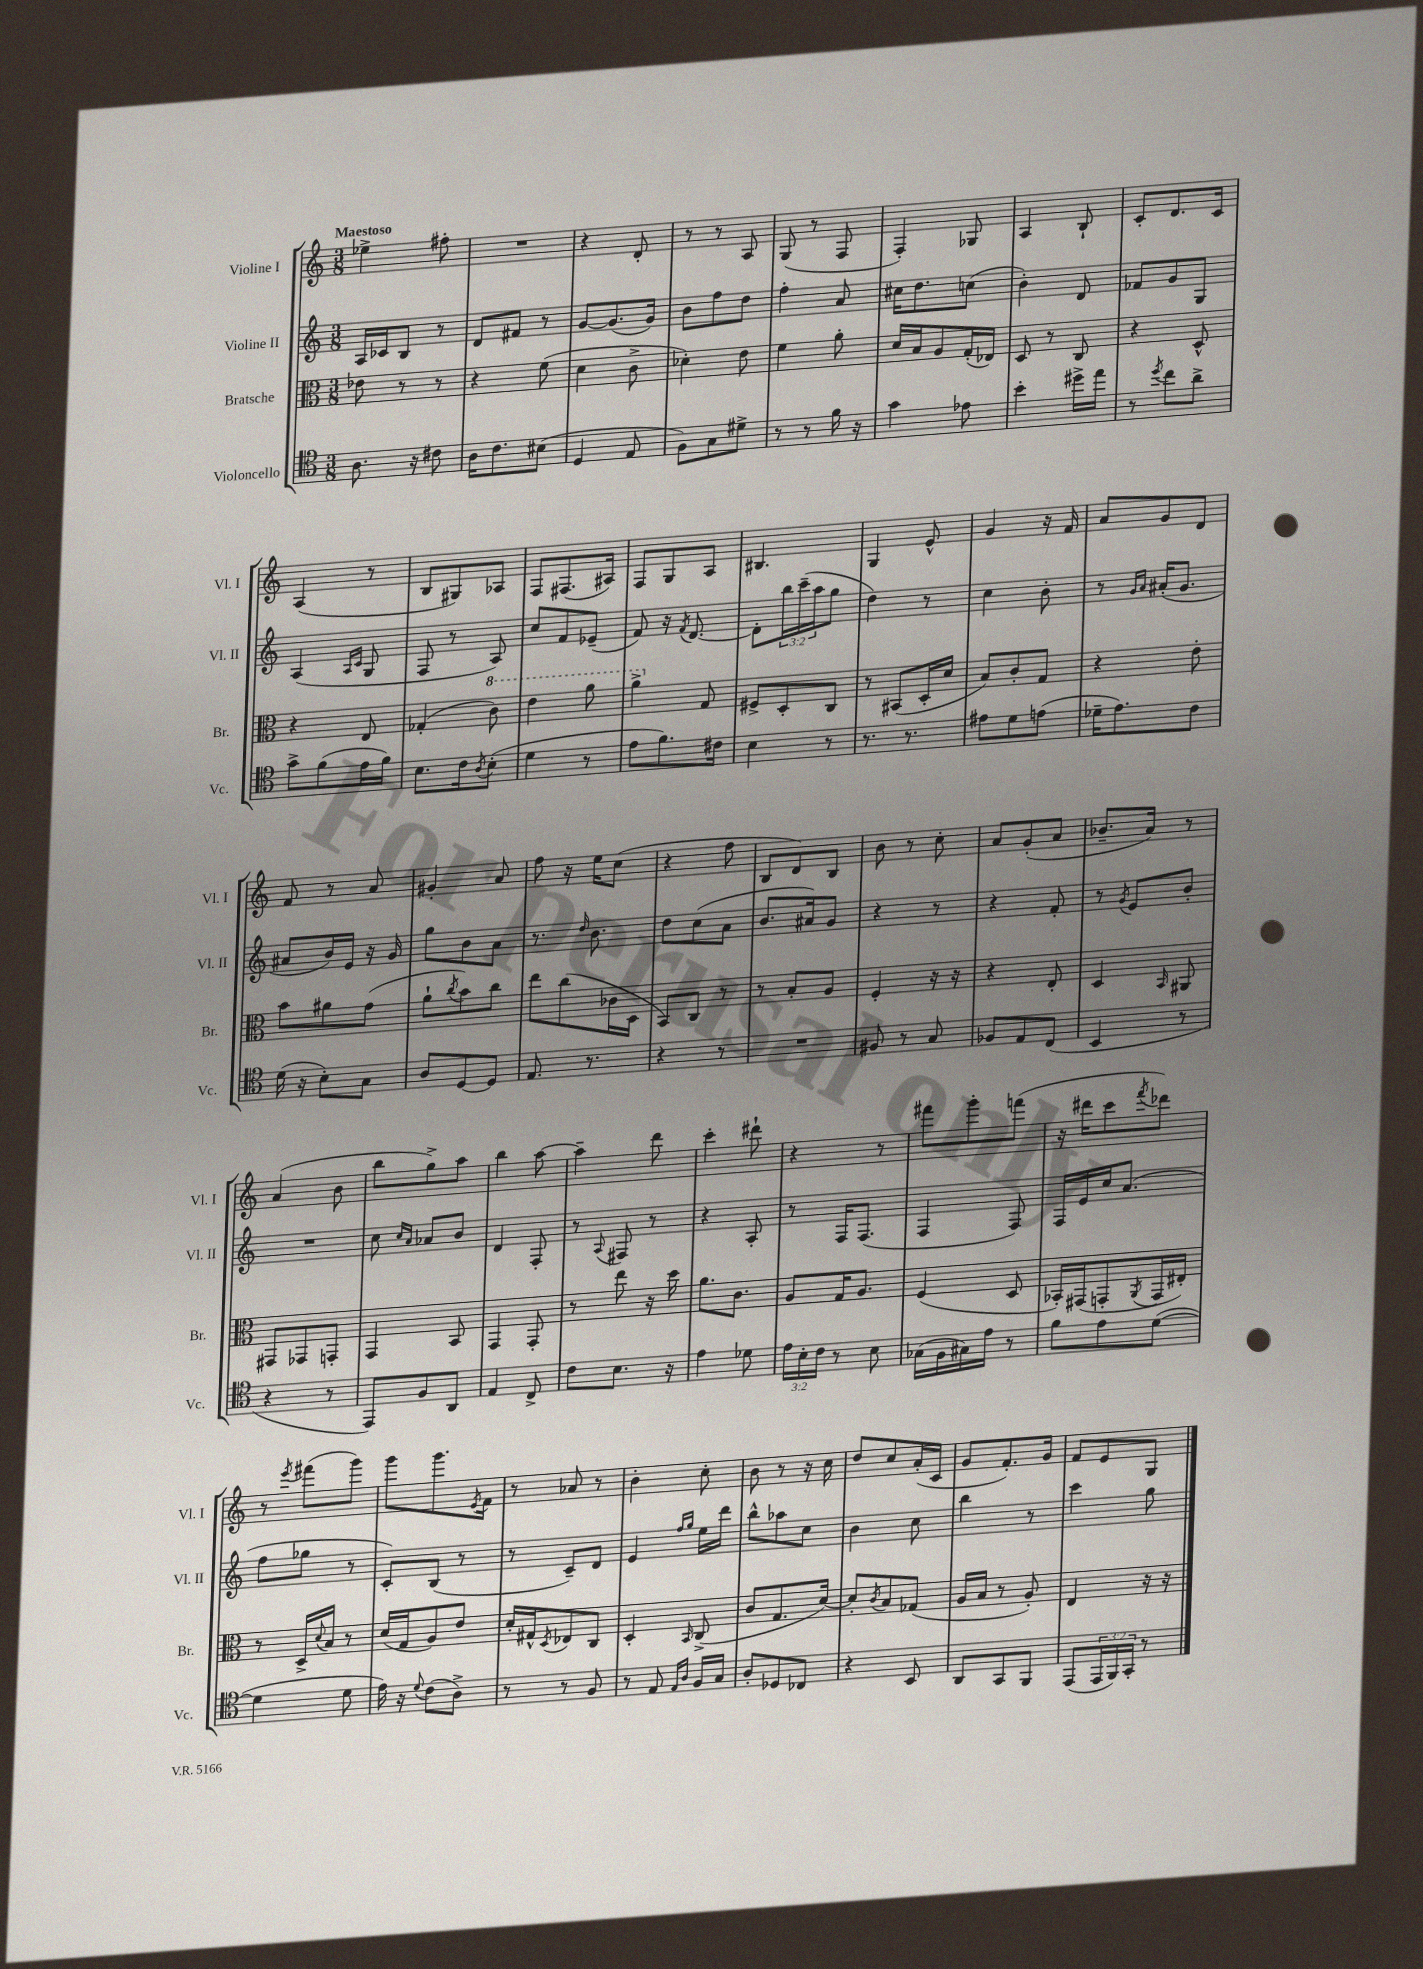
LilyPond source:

<<
\new StaffGroup <<
\new Staff = "s0" \with { instrumentName = "Violine I" shortInstrumentName = "Vl. I" } {
    \clef treble \key c \major \numericTimeSignature \time 3/8 \tempo "Maestoso"
    ees''4-> fis''8-. |
    R4. |
    r4 d'8-. |
    r8 r8 a8 |
    g8( r8 f8 |
    f4-.) ges8 |
    a4 b8-! |
    c'8-. d'8. c'16 |
    a4( r8 |
    b8 gis8) aes8 |
    f8 fis8.( ais16) |
    f8 g8 a8 |
    bis4. |
    g4 e'8-^ |
    g'4 r16 f'16 |
    a'8 g'8 d'8 |
    f'8 r8 a'8 |
    gis'4-. a'8 |
    f''8 r16 e''16 c''8( |
    r4 f''8 |
    b8 d'8) b8 |
    b'8 r8 c''8-. |
    a'8 g'8-.( a'8 |
    bes'8.-- a'16) r8 |
    a'4( b'8 |
    b''8 g''8->) a''8 |
    b''4 a''8~ |
    a''4-- d'''8 |
    c'''4-. dis'''8-! |
    r4 r8 |
    fis'''8 g'''8-. f'''8( |
    r16 dis'''16 c'''8 \acciaccatura { f'''8 } des'''8) |
    r8 \acciaccatura { e'''8 } fis'''8( g'''8) |
    g'''8 g'''8. \acciaccatura { e'8 } f'16 |
    r8 aes'8 r8 |
    b'4-. c''8-. |
    b'8 r8 r16 c''16 |
    d''8 c''8 a'16-.( c'16 |
    g'8 f'8.-.) g'16 |
    f'8 e'8 g8 \bar "|." |
}
\new Staff = "s1" \with { instrumentName = "Violine II" shortInstrumentName = "Vl. II" } {
    \clef treble \key c \major \numericTimeSignature \time 3/8 \override Staff.TupletNumber.text = #tuplet-number::calc-fraction-text
    a16 ces'16 b8 r8 |
    d'8 fis'8 r8 |
    g'8~ g'8.( g'16) |
    b'8 f''8 d''8 |
    f''4-. a'8 |
    cis''16 d''8. c''8( |
    b'4-.) d'8 |
    fes'8 g'8 g8 |
    a4( \grace { a16 c'16 } g8 |
    f8 r8 a8) |
    c''8 f'8 ees'8--( |
    f'8) r16 \acciaccatura { f'8 } d'8.~ |
    d'8-. \tuplet 3/2 { b''16 c'''16--( a''16 } g''8 |
    d''4) r8 |
    c''4 b'8-. |
    r8 \grace { g'16 a'16 } ais'16-.( g'8. |
    ais'8 b'16) e'16 r16 g'16 |
    g''8 b'8 a'8 |
    r8. \grace { d''16 } b'8. |
    d''8 c''8( a'8 |
    b'8. ais'16) g'8 |
    r4 r8 |
    r4 f'8-. |
    r8 \acciaccatura { g'8 } e'8 b'8-. |
    R4. |
    c''8 \grace { c''16 a'16 } aes'8 b'8 |
    d'4 f8-. |
    r8 \appoggiatura { a8 } fis8 r8 |
    r4 a8-. |
    r8 f16 f8.( |
    f4 f8) |
    f16 e'16 c''16 a'8.( |
    f''8 ges''8 r8 |
    c'8-.) b8( r8 |
    r8 c'8--) d'8 |
    e'4 \grace { f''16 g''16 } e''16 d'''16 |
    b''8-^ aes''8 c''8 |
    b'4 c''8 |
    b''4 r8 |
    c'''4 g''8 \bar "|." |
}
\new Staff = "s2" \with { instrumentName = "Bratsche" shortInstrumentName = "Br." } {
    \clef alto \key c \major \numericTimeSignature \time 3/8
    ees'8 r8 r8 |
    r4 f'8( |
    d'4 c'8-> |
    des'4-.) e'8 |
    f'4 a'8-. |
    d'16 b16 a8 g16-.( ees16) |
    d8 r8 c8 |
    r4 d8-^ |
    r4 e8 |
    ges4-.( \ottava #1 c''8) |
    e''4 a''8 |
    a''4-> \ottava #0 g8 |
    fis8-> d8-. c8 |
    r8 bis,8( d16-. d'16 |
    b8) c'8-. g8 |
    r4 e'8-. |
    b'8 ais'8 g'8( |
    a'8-! \acciaccatura { c''8 } b'8) c''8 |
    e''8 c''8( ces'16 d16 |
    b,8) c8 r8 |
    r8 b8-. a8 |
    f4-. r16 r16 |
    r4 e8-. |
    d4 \grace { b,16 } ais,8 |
    gis,8 ges,8 g,8-. |
    g,4 b,8 |
    g,4 g,8-. |
    r8 e''8 r16 d''16 |
    a'8. c'8. |
    a8 g16 a8. |
    f4( d8 |
    bes,16-.) gis,16( g,8-. \acciaccatura { a,8 } g,16 eis16-.) |
    r8 d16-> \appoggiatura { d'8 } b16 r8 |
    d'16( g16 a8) e'8 |
    d'16-. gis16-^ \acciaccatura { d8 } ees8 c8 |
    d4-. \grace { b,16 } c8->( |
    c'8 g8. d'16~) |
    d'8-. \acciaccatura { c'8 } b8 ges8( |
    a16 b16 r8 a8-.) |
    e4 r16 r16 \bar "|." |
}
\new Staff = "s3" \with { instrumentName = "Violoncello" shortInstrumentName = "Vc." } {
    \clef tenor \key c \major \numericTimeSignature \time 3/8 \override Staff.TupletNumber.text = #tuplet-number::calc-fraction-text
    a8. r16 cis'8 |
    a16 c'8. bis8( |
    d4 e8 |
    f8) g8 dis'8-> |
    r8 r8 f'16 r16 |
    g'4 ees'8 |
    b'4-. dis''16-> e''16 |
    r8 \acciaccatura { d''8 } c''8 a'8-> |
    g'8-> f'8( e'16 f'16) |
    b8. c'16 \acciaccatura { a8 } b8-.( |
    d'4 r8 |
    e'8 f'8.) cis'16 |
    b4 r8 |
    r8. r8. |
    eis'8 d'8 e'8( |
    des'16-- e'8.) c'8 |
    d'16( r16 b8-.) g8 |
    a8 d8~ d8 |
    e8. r8. |
    r4 r8 |
    R4. |
    fis8 r8 g8 |
    fes8 e8 c8( |
    b,4 r8 |
    r4 r8 |
    e,8) f8 a,8 |
    e4 c8-> |
    c'8 b8. r16 |
    e'4 des'8 |
    \tuplet 3/2 { e'16 b16-. c'16 } r8 b8 |
    ges16( f16 gis16) e'16 r8 |
    f'8 e'8 d'8~( |
    d'4 d'8 |
    e'16) r16 \appoggiatura { d'8 } c'8( a8->) |
    r8 r8 f8 |
    r8 e8 \grace { e16 a16 } f16 g16 |
    a8-. des8 ces8 |
    r4 b,8 |
    a,8 g,8 f,8 |
    e,8( \tuplet 3/2 { e,16 f,16) g,16-. } r8 \bar "|." |
}
>>
>>
\layout { \context { \Score \remove "Bar_number_engraver" } }
